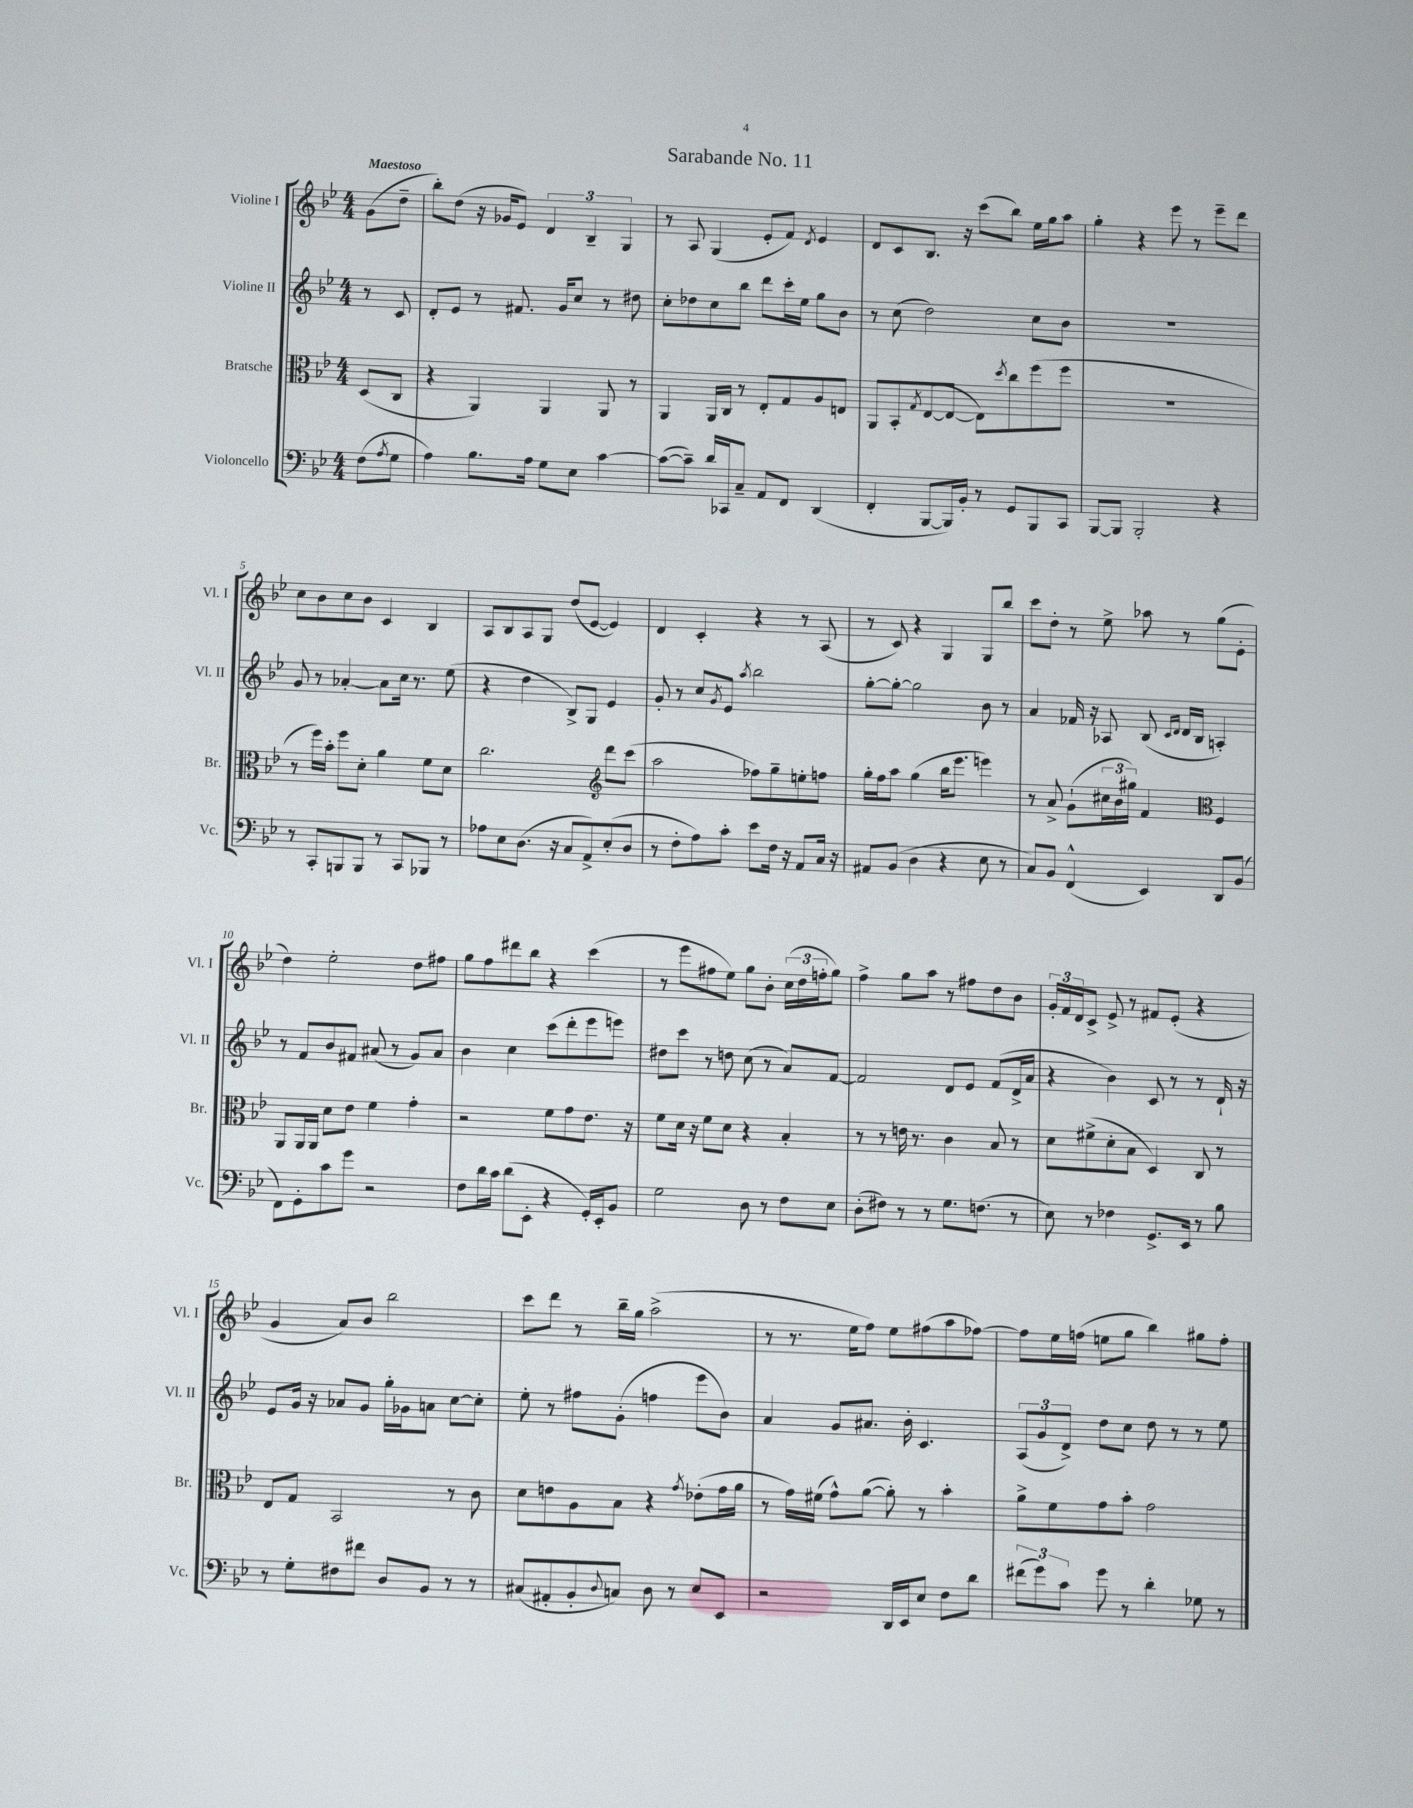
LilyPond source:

\header { title = "Sarabande No. 11" }
<<
\new StaffGroup <<
\new Staff = "s0" \with { instrumentName = "Violine I" shortInstrumentName = "Vl. I" } {
    \clef treble \key bes \major \numericTimeSignature \time 4/4 \partial 4 \tempo "Maestoso"
    g'8( d''8-- |
    bes''8-.) d''8( r16 ges'16 ees'8) \tuplet 3/2 { d'4 bes4-- g4 } |
    r8 a8 g4( ees'8-. f'8) \acciaccatura { d'8 } ees'4 |
    d'8 c'8 bes8. r16 c'''8( bes''8) ees''16 g''16 a''8 |
    g''4-. r4 ees'''8 r8 ees'''8-- d'''8 |
    c''8 bes'8 c''8 bes'8 c'4 bes4 |
    a8 bes8 a8 g8 d''8( ees'8~ ees'4) |
    d'4 c'4-. r4 r8 a8( |
    r8 c'8) r4 g4 g8 bes''8 |
    c'''8 d''8-. r8 ees''8-> aes''8 r8 g''8( ees'8-. |
    d''4) ees''2-. d''8 fis''8 |
    g''8 f''8 dis'''8 bes''8 r4 c'''4( |
    r8 ees'''8 fis''8 ees''8) g''8 bes'8-. \tuplet 3/2 { c''16( d''16 f''16-. } g''8) |
    f''4-> g''8 a''8 r8 fis''8 d''8 bes'8 |
    \tuplet 3/2 { g'16-. f'16 d'16 } c'8-> ees'8-> r8 fis'8 ees'8-.( r4 |
    g'4 a'8) bes'8 bes''2 |
    c'''8 d'''8 r8 bes''16-- g''16 a''2->( |
    r8 r8. ees''16 f''8) ees''8 fis''8( a''8 fes''8~) |
    fes''8 ees''16 f''16( e''8 g''8 bes''4) gis''8 f''8-. \bar "|." |
}
\new Staff = "s1" \with { instrumentName = "Violine II" shortInstrumentName = "Vl. II" } {
    \clef treble \key bes \major \numericTimeSignature \time 4/4 \partial 4
    r8 c'8 |
    d'8-. ees'8 r8 fis'8. g'16 c''8 r8 dis''8 |
    c''8-. des''8 c''8 bes''8 d'''8 c'''16-. ees''16 g''8 bes'8 |
    r8 c''8( d''2) c''8 bes'8 |
    R1 |
    g'8 r8 aes'4~-. aes'8 c''16 r8. ees''8( |
    r4 d''4 bes8->) g8 ees'4 |
    g'8-. r8 c''8 \acciaccatura { g'8 } ees'8 \acciaccatura { a''8 } bes''2 |
    g''8~-. g''8~-. g''2 bes'8 r8 |
    a'4 fes'16 r16 aes8 bes8( \grace { c'16 d'16 } d'16 bes16 a4-.) |
    r8 f'8 bes'8 fis'8 ais'8( r8 g'8) ais'8 |
    bes'4 c''4 c'''8( d'''8-. ees'''8 e'''8) |
    dis''8 c'''8 r8 d''8 c''8( r8 a'8) f'8~ |
    f'2 d'8 ees'8 f'8( d'16-> a'16 |
    r4 bes'4) c'8 r8 r8 d'16-! r16 |
    ees'8 g'16 r16 aes'8 g'8 g''16-. ges'16 a'8 c''8~ c''8-. |
    ees''8-. r8 fis''8 g'8-.( f''4 ees'''8 bes'8) |
    a'4 g'8 ais'8. bes'16-. c'4. |
    \tuplet 3/2 { a8( g'8 d'8->) } d''8 c''8 d''8 r8 r8 ees''8 \bar "|." |
}
\new Staff = "s2" \with { instrumentName = "Bratsche" shortInstrumentName = "Br." } {
    \clef alto \key bes \major \numericTimeSignature \time 4/4 \partial 4
    d8( c8 |
    r4 a,4) a,4 a,8 r8 |
    a,4 a,16 c16 r8 ees8-. g8 a8 e8 |
    a,8 bes,8-. \acciaccatura { g8 } ees8~( ees8~ ees8) \acciaccatura { d''8 } c''8 f''8( f''8 |
    r1 |
    r8 f''16) bes'16-. f''8 d'8-. a'4 f'8 d'8 |
    c''2. \clef treble d'''8 c'''8( |
    a''2 fes''8) g''8-- e''8-. f''8 |
    g''16-. f''16 a''8 g''4( bes''16 ees'''8. e'''4) |
    r8 a'8-> g'8-!( \tuplet 3/2 { cis''16 bes'16 gis''16) } f'4 \clef alto f4 |
    a,8 a,16 a,16 d'8 ees'8 f'4 g'4-. |
    r2 f'8 g'8 ees'8. r16 |
    f'8 d'16 r16 f'8 d'8 r4 bes4-. |
    r8 r8 e'16 r8. c'4 bes8 r8 |
    d'8 fis'8->( d'8-. bes8 d4) c8 r8 |
    ees8 g8 bes,2 r8 c'8 |
    d'8 e'8 a8 bes8 r4 \acciaccatura { g'8 } ees'8-.( g'16 a'16 |
    r8 g'16) fis'16( g'8-^) a'8~( a'8-.) r8 bes'4-. |
    a'8-> f'8 g'8 bes'8-. g'2 \bar "|." |
}
\new Staff = "s3" \with { instrumentName = "Violoncello" shortInstrumentName = "Vc." } {
    \clef bass \key bes \major \numericTimeSignature \time 4/4 \partial 4
    f8( \acciaccatura { a8 } g8 |
    a4) bes8. a16 g8 ees8 c'4~ |
    c'8~( c'8--) d'16 ces,16 c8-- a,8 f,8 d,4( |
    f,4-. bes,,8~ bes,,16) bes,16-. r8 g,8 bes,,8 c,8 |
    bes,,8~ bes,,8 bes,,2-. r4 |
    r8 c,8-. b,,8 b,,8 r8 c,8 bes,,8 r8 |
    aes8 ees8 d8.( r16 c8 a,8->) ees8-.( d8 |
    r8 f8-. a8) c'8-. ees'8 f16 r16 a,8 c16 r16 |
    ais,8 bes,8( d4 r4 ees8 r8 |
    c8) bes,8 f,4-^( ees,4) d,8 bes,8( |
    f,8) g,8-. c'8 g'8 r2 |
    f8 d'16 c'16 d'8( ees,8-. r4 g,16-.) ees,16-. bes,8 |
    g2 d8 r8 f8 ees8 |
    d8-.( fis8) r8 r8 g8. f8.( r8 |
    ees8) r8 fes4 g,8.-> ees,16 r8 bes8 |
    r8 g8-. fis8 fis'8 d8 bes,8 r8 r8 |
    cis8( ais,8-. bes,8-. \appoggiatura { d8 } c8) d8 r8 ees8 ees,8 |
    r2 d,16 ees,16 ees8 f8 d'8 |
    \tuplet 3/2 { fis'8( g'8) c'8 } g'8 r8 d'4-. ges8 r8 \bar "|." |
}
>>
>>
